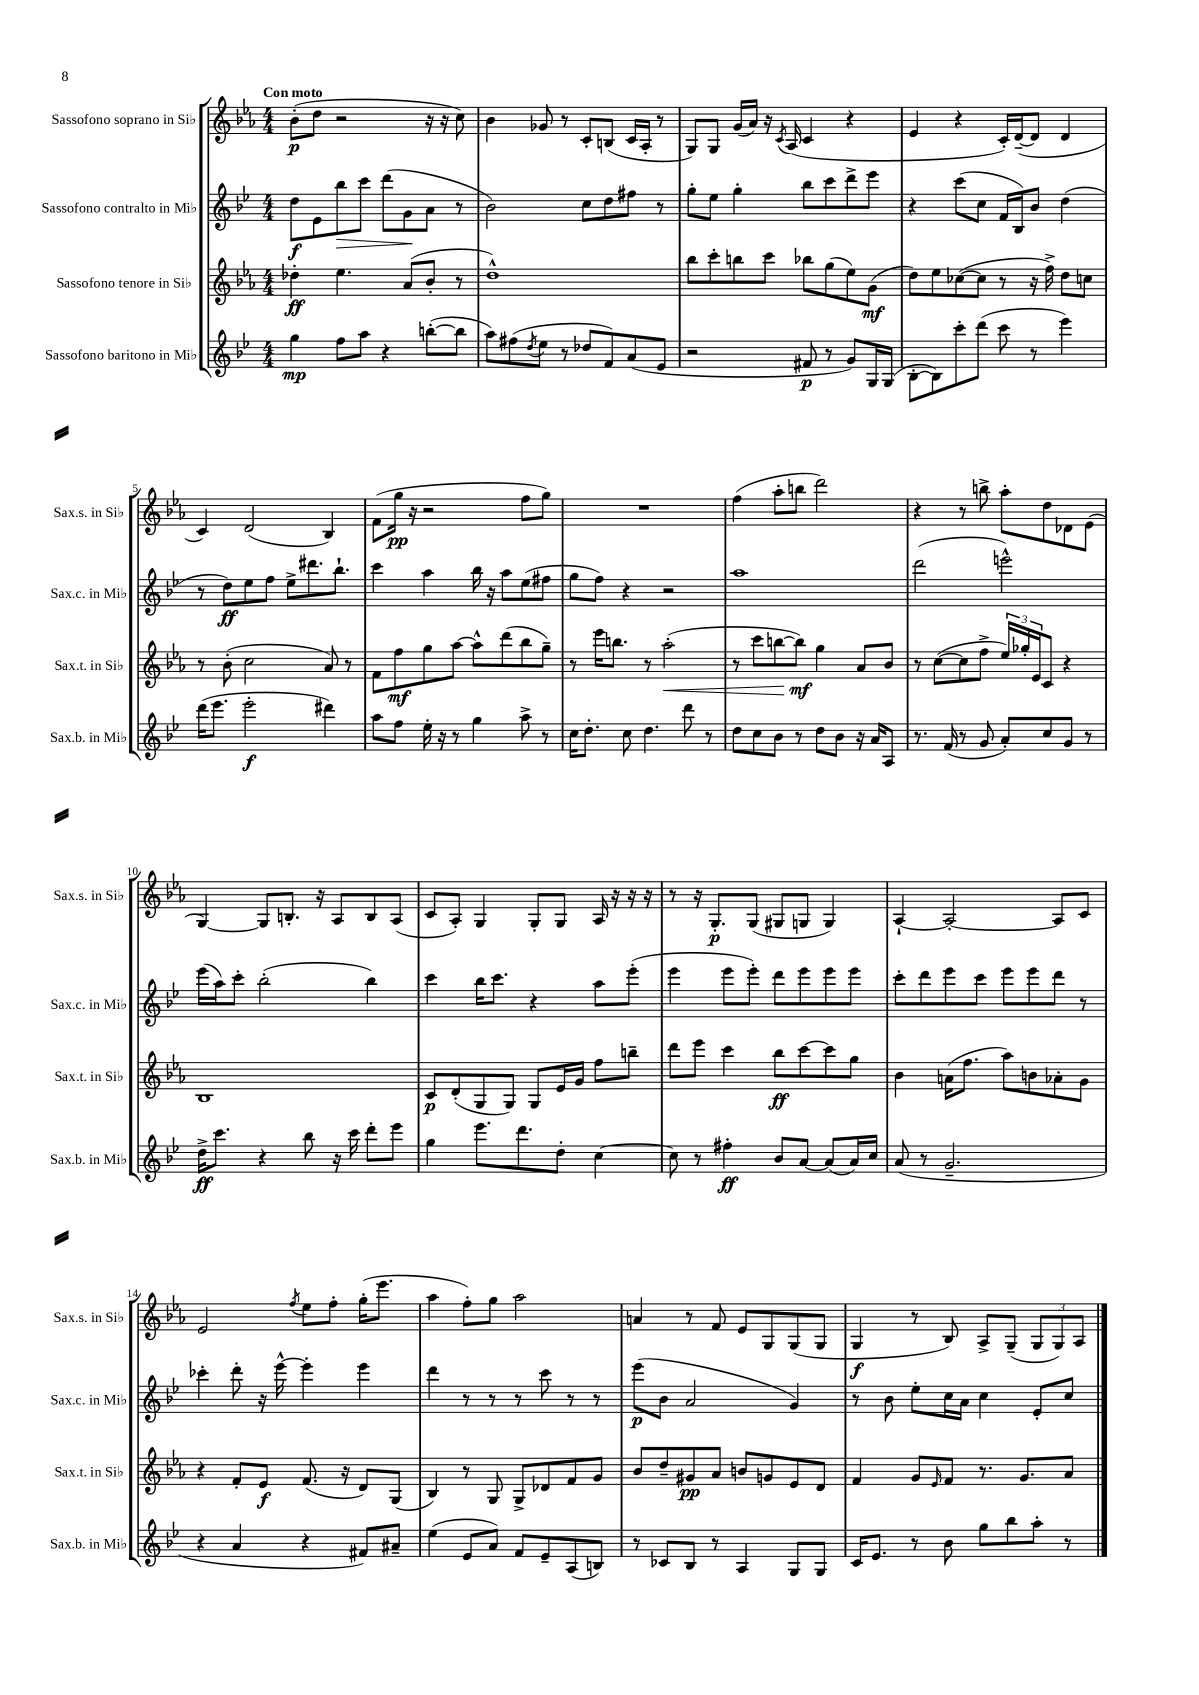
<<
\new StaffGroup <<
\new Staff = "s0" \with { instrumentName = "Sassofono soprano in Sib" shortInstrumentName = "Sax.s. in Sib" } {
    \clef treble \key ees \major \numericTimeSignature \time 4/4 \tempo "Con moto"
    bes'8-.\p( d''8 r2 r16 r16 c''8) |
    bes'4 ges'8 r8 c'8-. b8( c'16 aes16-. r8 |
    g8) g8 g'16( aes'16) r16 \acciaccatura { c'8 } aes16( c'4 r4 |
    ees'4 r4 c'16-.) d'16~--( d'8 d'4 |
    c'4) d'2( bes4) |
    f'8( g''16\pp r16 r2 f''8 g''8) |
    R1 |
    f''4( aes''8-. b''8 d'''2) |
    r4 r8 b''8-> aes''8-. d''8 des'8 ees'8( |
    g4~) g8 b8.-. r16 aes8 b8 aes8( |
    c'8 aes8-.) g4 g8-. g8 aes16 r16 r16 r16 |
    r8 r16 g8.-.\p g8( gis8 g8 g4) |
    aes4~-! aes2~-. aes8 c'8 |
    ees'2 \acciaccatura { f''8 } ees''8 f''8-. g''16-.( ees'''8. |
    aes''4 f''8-.) g''8 aes''2 |
    a'4 r8 f'8 ees'8 g8 g8( g8 |
    g4\f r8 bes8) aes8-> g8--( \tuplet 3/2 { g8 g8) aes8 } \bar "|." |
}
\new Staff = "s1" \with { instrumentName = "Sassofono contralto in Mib" shortInstrumentName = "Sax.c. in Mib" } {
    \clef treble \key bes \major \numericTimeSignature \time 4/4
    d''8\f ees'8 bes''8\> c'''8 d'''8( g'8\! a'8 r8 |
    bes'2) c''8 d''8 fis''8 r8 |
    g''8-. ees''8 g''4-. bes''8 c'''8 d'''8-> ees'''8 |
    r4 c'''8( c''8 f'16 bes16) bes'8 d''4( |
    r8 d''8\ff) ees''8 f''8 ees''8-> dis'''8. bes''8.-! |
    c'''4 a''4 bes''16 r16 a''8 ees''8( fis''8 |
    g''8 f''8) r4 r2 |
    a''1 |
    d'''2( e'''2-^) |
    ees'''16( a''16) c'''8-. bes''2-.( bes''4) |
    c'''4 bes''16 c'''8. r4 a''8 ees'''8-.( |
    ees'''4 ees'''8 ees'''8-.) d'''8 ees'''8 ees'''8 ees'''8 |
    c'''8-. d'''8 ees'''8 c'''8 ees'''8 ees'''8 d'''8 r8 |
    ces'''4-. d'''8-. r16 ees'''16~-^ ees'''4-. ees'''4 |
    d'''4 r8 r8 r8 c'''8 r8 r8 |
    ees'''8\p( bes'8 a'2 g'4) |
    r8 bes'8 ees''8-. c''16 a'16 c''4 ees'8-. c''8 \bar "|." |
}
\new Staff = "s2" \with { instrumentName = "Sassofono tenore in Sib" shortInstrumentName = "Sax.t. in Sib" } {
    \clef treble \key ees \major \numericTimeSignature \time 4/4
    des''4-.\ff ees''4. aes'8( bes'8-. r8 |
    d''1-^) |
    bes''8 c'''8-. b''8 c'''8 bes''8 g''8( ees''8) g'8\mf( |
    d''8) ees''8 ces''8~( ces''8 r8 r16 f''16->) d''8 c''8 |
    r8 bes'8-.( c''2 aes'8) r8 |
    f'8 f''8\mf g''8 aes''8~ aes''8-^ d'''8( bes''8 g''8--) |
    r8 ees'''16 b''8. r8 aes''2-.\<( |
    r8 c'''8 b''8~ b''8\mf\!) g''4 aes'8 bes'8 |
    r8 c''8~( c''8 f''8-> \tuplet 3/2 { ees''16) ges''16-. ees'16 } c'8 r4 |
    bes1 |
    c'8\p d'8-.( g8 g8) g8 ees'16 g'16 f''8 b''8-- |
    d'''8 ees'''8 c'''4 bes''8\ff c'''8~ c'''8 g''8 |
    bes'4 a'16( f''8. aes''8) b'8 aes'8-. g'8 |
    r4 f'8-. ees'8\f f'8.( r16 d'8) g8( |
    bes4) r8 g8 g8-> des'8 f'8 g'8 |
    bes'8 d''8-- gis'8\pp aes'8 b'8 g'8 ees'8 d'8 |
    f'4 g'8 \grace { ees'16 } f'8 r8. g'8. aes'8 \bar "|." |
}
\new Staff = "s3" \with { instrumentName = "Sassofono baritono in Mib" shortInstrumentName = "Sax.b. in Mib" } {
    \clef treble \key bes \major \numericTimeSignature \time 4/4
    g''4\mp f''8 a''8 r4 b''8~-.( b''8 |
    a''8) fis''8( \acciaccatura { d''8 } ees''8 r8 des''8 f'8) a'8( ees'8 |
    r2 fis'8\p r8 g'8) g16 g16( |
    bes8~-. bes8) c'''8-. d'''8( c'''8 r8 ees'''4) |
    d'''16( ees'''8. ees'''2-.\f dis'''4) |
    a''8 f''8 ees''16-. r16 r8 g''4 a''8-> r8 |
    c''16 d''8.-. c''8 d''4. d'''8 r8 |
    d''8 c''8 bes'8 r8 d''8 bes'8 r16 a'16 a8 |
    r8. f'16( r8 g'8 a'8-.) c''8 g'8 r8 |
    d''16->\ff c'''8. r4 bes''8 r16 c'''16 d'''8-. ees'''8 |
    g''4 ees'''8. d'''8. d''8-. c''4~ |
    c''8 r8 fis''4-.\ff bes'8 a'8~ a'8( a'16) c''16 |
    a'8( r8 g'2.-- |
    r4 a'4 r4 fis'8) ais'8-- |
    ees''4( ees'8 a'8) f'8 ees'8-- a8( b8) |
    r8 ces'8 bes8 r8 a4 g8 g8 |
    c'16 ees'8. r8 bes'8 g''8 bes''8 a''8-. r8 \bar "|." |
}
>>
>>
